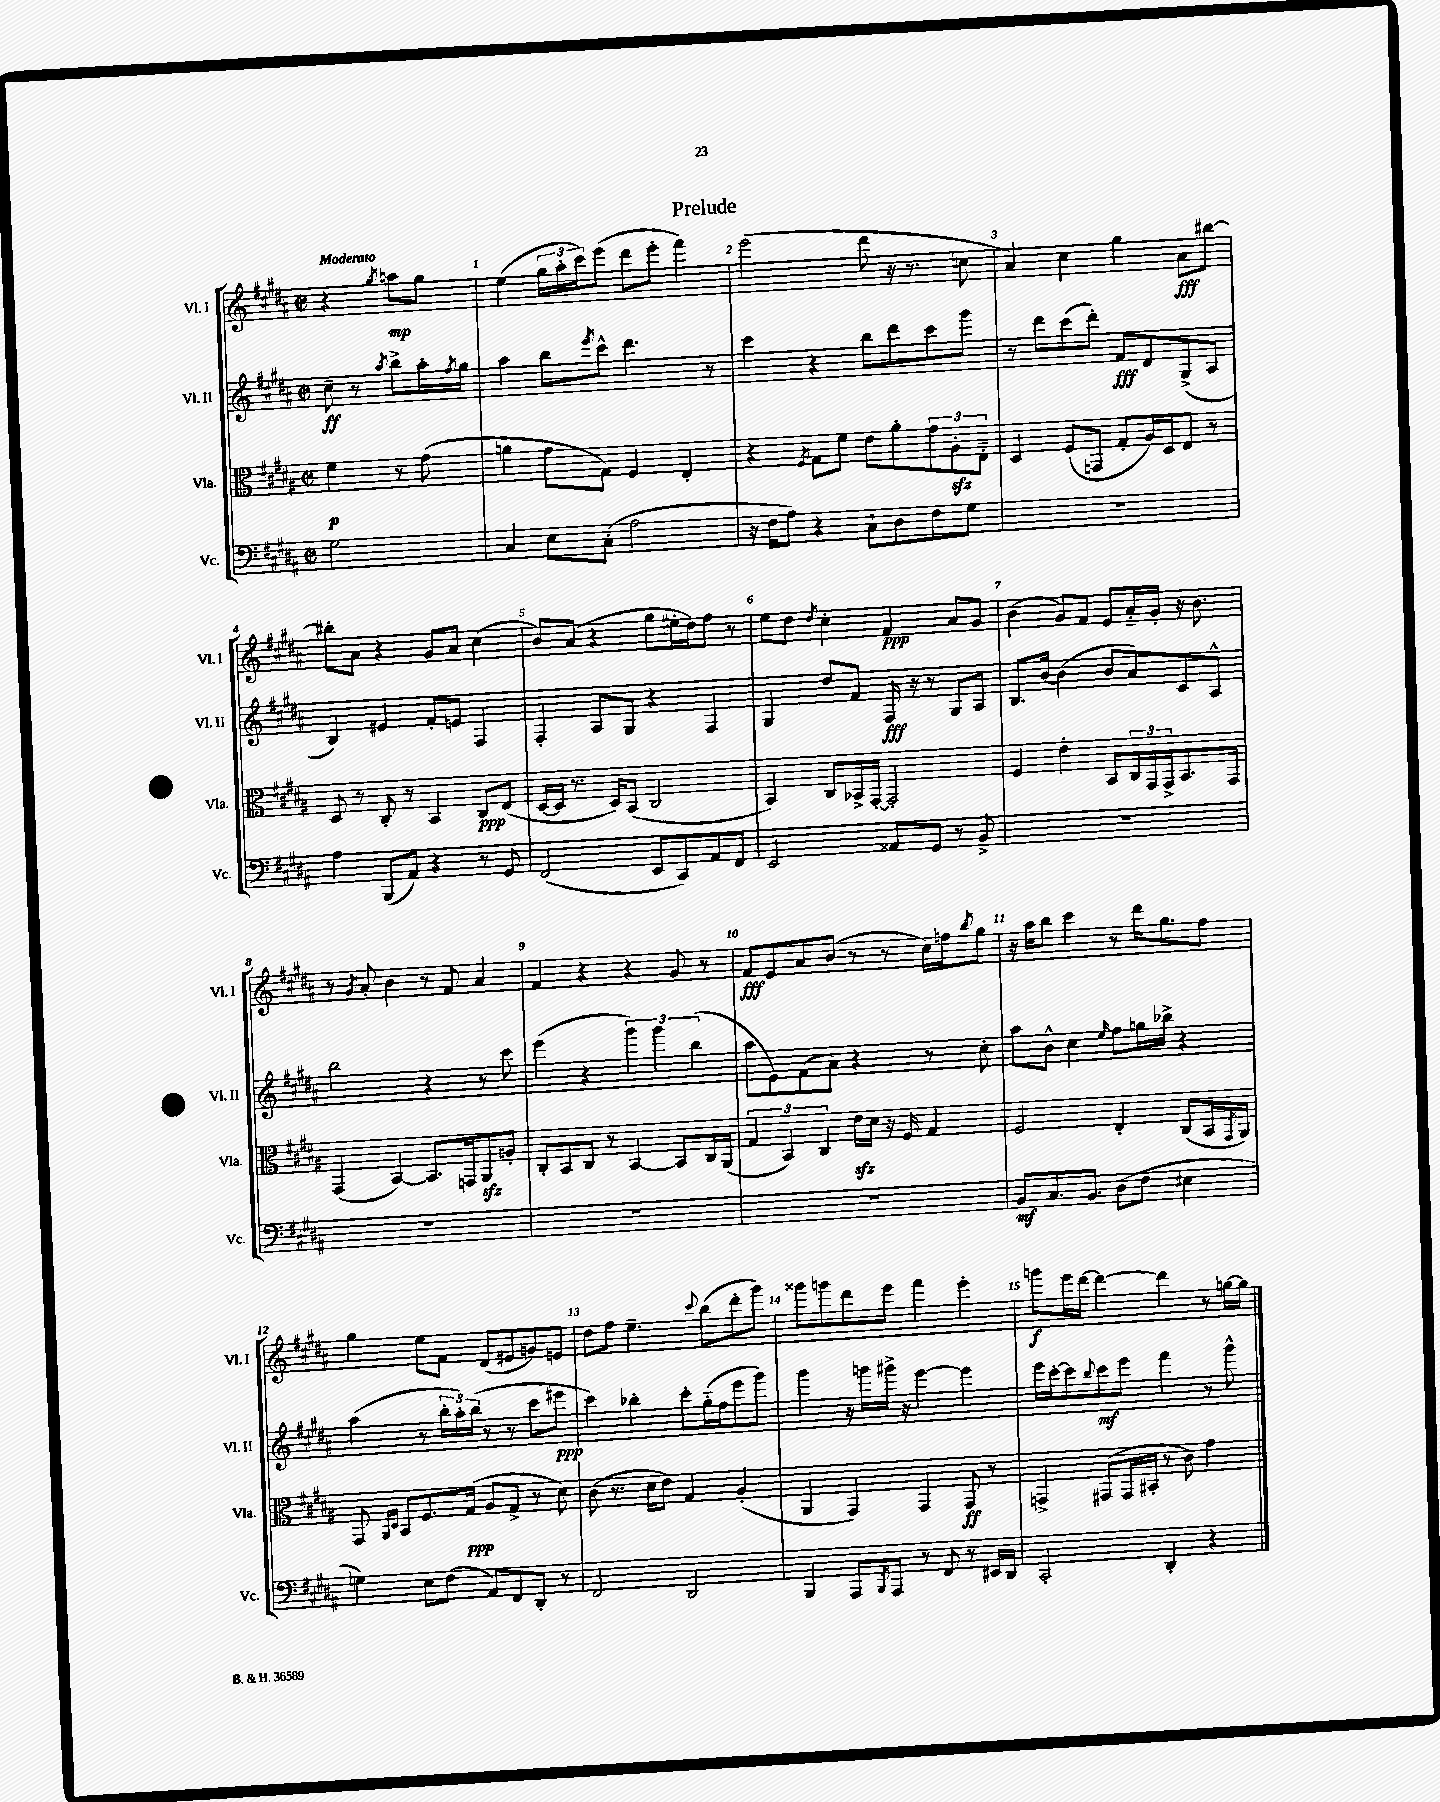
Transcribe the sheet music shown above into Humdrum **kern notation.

**kern	**kern	**kern	**kern
*staff4	*staff3	*staff2	*staff1
*clefF4	*clefC3	*clefG2	*clefG2
*k[f#c#g#d#a#]	*k[f#c#g#d#a#]	*k[f#c#g#d#a#]	*k[f#c#g#d#a#]
*M2/2	*M2/2	*M2/2	*M2/2
*met(c|)	*met(c|)	*met(c|)	*met(c|)
2G#	4f#	8cc#~	4r
.	.	8r	.
.	.	8qaa#	8qgg#
.	8r	8bb^	8aa
.	(8g#	16aa#'	8gg#
.	.	8qff#	.
.	.	16gg#	.
=	=	=	=
4C#	4a	4aa#	(4ee
8E	8g#	8bb	24gg#
.	.	.	24aa#'
.	.	.	24ccc#)
.	.	8qeee	.
(8C#'	8G#)	8ccc#^^	(8eee
2A#	4F#	4.ddd#	8ddd#
.	.	.	8eee'
.	4E'	.	4fff#)
.	.	8r	.
=	=	=	=
16r	4r	4ccc#	(2eee
16F#	.	.	.
8A#)	.	.	.
.	8qF#	.	.
4r	8G#	4r	.
.	8f#	.	.
8C#`	8e	8bb	8ddd#
8D#	8a#'	8ddd#	16r
.	.	.	8.r
8F#	12g#	8ccc#	.
.	12A#'	.	.
8G#	.	8ggg#	8cc
.	12E'~	.	.
=	=	=	=
1r	4D#	8r	4a#)
.	.	8ddd#	.
.	(8F#	(8ccc#	4cc#
.	8GG	8ddd#')	.
.	8G#'	8f#	4gg#
.	16A#)	8d#	.
.	16D#	.	.
.	8E	(8G#^	8a#
.	8r	8A#	[8bb#
=	=	=	=
4A#	8D#	4B)	8bb#']
.	8r	.	8a#
(8BBB	8C#'	4e#	4r
8AA#)	8r	.	.
4r	4BB	8f#'	8g#
.	.	8e	8a#
8r	8C#	4F#	(4cc#
8GG#	(8E	.	.
=	=	=	=
(2FF#	[16D#	4F#'	8b)
.	16D#]	.	.
.	8.r	.	(8a#
.	.	8A#	4r
.	16D#)	.	.
.	(8BB	8G#	.
8EE	2C#	4r	8gg#
8CC#)	.	.	16ee#'
.	.	.	16dd#)
8AA#	.	4F#	8ff#
8FF#	.	.	8r
=	=	=	=
2EE	4BB)	4G#	8ee
.	.	.	8dd#
.	.	.	8qdd#
.	8C#	8dd#	4cc#'
.	16BB-^	8f#	.
.	[16GG#'	.	.
8AA##	2GG#']	16F#	4f#
.	.	16r	.
8GG#	.	8r	.
8r	.	8G#	8a#
8BB^	.	8A#	8g#
=	=	=	=
1r	4F#	8.B	(4b
.	.	[16b	.
.	4e'	(4b]	8g#)
.	.	.	8f#
.	8BB	8b	8e
.	24C#	8a#)	16a#'~
.	24GG#	.	.
.	.	.	16g#'
.	24GG#^	.	.
.	8.BB	8c#	16r
.	.	.	8.b
.	.	8A#^^	.
.	16GG#	.	.
=	=	=	=
1r	(4GG#	2bb	8r
.	.	.	8qg#
.	.	.	8a#'
.	[4BB)	.	4b
.	8.BB]	4r	8r
.	.	.	8f#
.	16GG	.	.
.	8AA#	8r	4a#
.	8A'	8ccc#	.
=	=	=	=
1r	8C#'	(4eee	4f#
.	8BB	.	.
.	8C#	4r	4r
.	8r	.	.
.	[4BB	6ggg#)	4r
.	.	6ggg#	.
.	8BB]	.	8g#
.	.	(6bb	.
.	16C#	.	8r
.	(16AA#	.	.
=	=	=	=
1r	6G#	8aa#	8f#
.	.	8e)	8e
.	6BB)	.	.
.	.	(8f#	8a#
.	6C#	.	.
.	.	8a#)	(8b
.	16e	4r	8r
.	16d#	.	.
.	16r	.	8r
.	16F#	.	.
.	4G#	8r	16cc#)
.	.	.	16ff
.	.	.	8qbb
.	.	8cc#'	8gg#
=	=	=	=
8BB	2F#	8aa#	16r
.	.	.	16aa#
8.C#	.	8b^^	8bb
.	.	4cc#	4ccc#
8.BB	.	.	.
.	.	16qqee	.
(8D#	4E'	8ff#	8r
8F#	.	16gg	16ddd#
.	.	16bb-^	8.gg#
4E#	(8C#	4r	.
.	16BB	.	8ff#
.	8qGG#	.	.
.	16AA#)	.	.
=	=	=	=
4G)	8GG#	(4aa#	4gg#
.	16qqAA#	.	.
.	16qqD#	.	.
.	8BB	.	.
8E	8.F#	8r	8ee
(8F#	.	24bb'	8f#
.	.	24aa#')	.
.	(16G#	.	.
.	.	(24bb	.
8AA#)	8A#	8r	(8d#
8FF#	8G#^	8r	8e#
8DD#'	8r	8ccc#	8g)
8r	8d#)	8eee#	8e
=	=	=	=
2FF#	(8c#	4ccc#)	8dd#
.	8.r	.	8ff#
.	.	4bb-'	4.ee~
.	16d#	.	.
.	8e)	.	.
2DD#	4G#	8ccc#'	.
.	.	.	8qqccc#
.	.	(16gg#'~	(8bb
.	.	16ff#	.
.	(4A#'	8eee	8ddd#'
.	.	8ggg#)	8ggg#)
=	=	=	=
4BBB	4AA#	4ggg#	8ggg##
.	.	.	8ggg
8AAA#	4GG#)	16r	8ddd#
.	.	16ggg	.
8qBBB	.	.	.
8AAA#	.	16ggg#^	8eee
.	.	16r	.
8r	4GG#	[4eee	4fff#
8FF#	.	.	.
8r	8GG#	4eee]	4eee'
16EE#	8r	.	.
16DD#	.	.	.
=	=	=	=
2CC#'	4GG^	16eee	8ggg
.	.	[16ccc#'	.
.	.	8ccc#]	16eee
.	.	.	[16ddd#
.	.	8qqbb	.
.	(8GG#	8ccc#	4ddd#_
.	16GG#	8eee	.
.	16BB#'	.	.
4DD#'	8r	4fff#	4ddd#]
.	8c#)	.	.
4r	4g#	8r	8r
.	.	8ggg#^^	[16gg
.	.	.	16gg]
==	==	==	==
*-	*-	*-	*-
